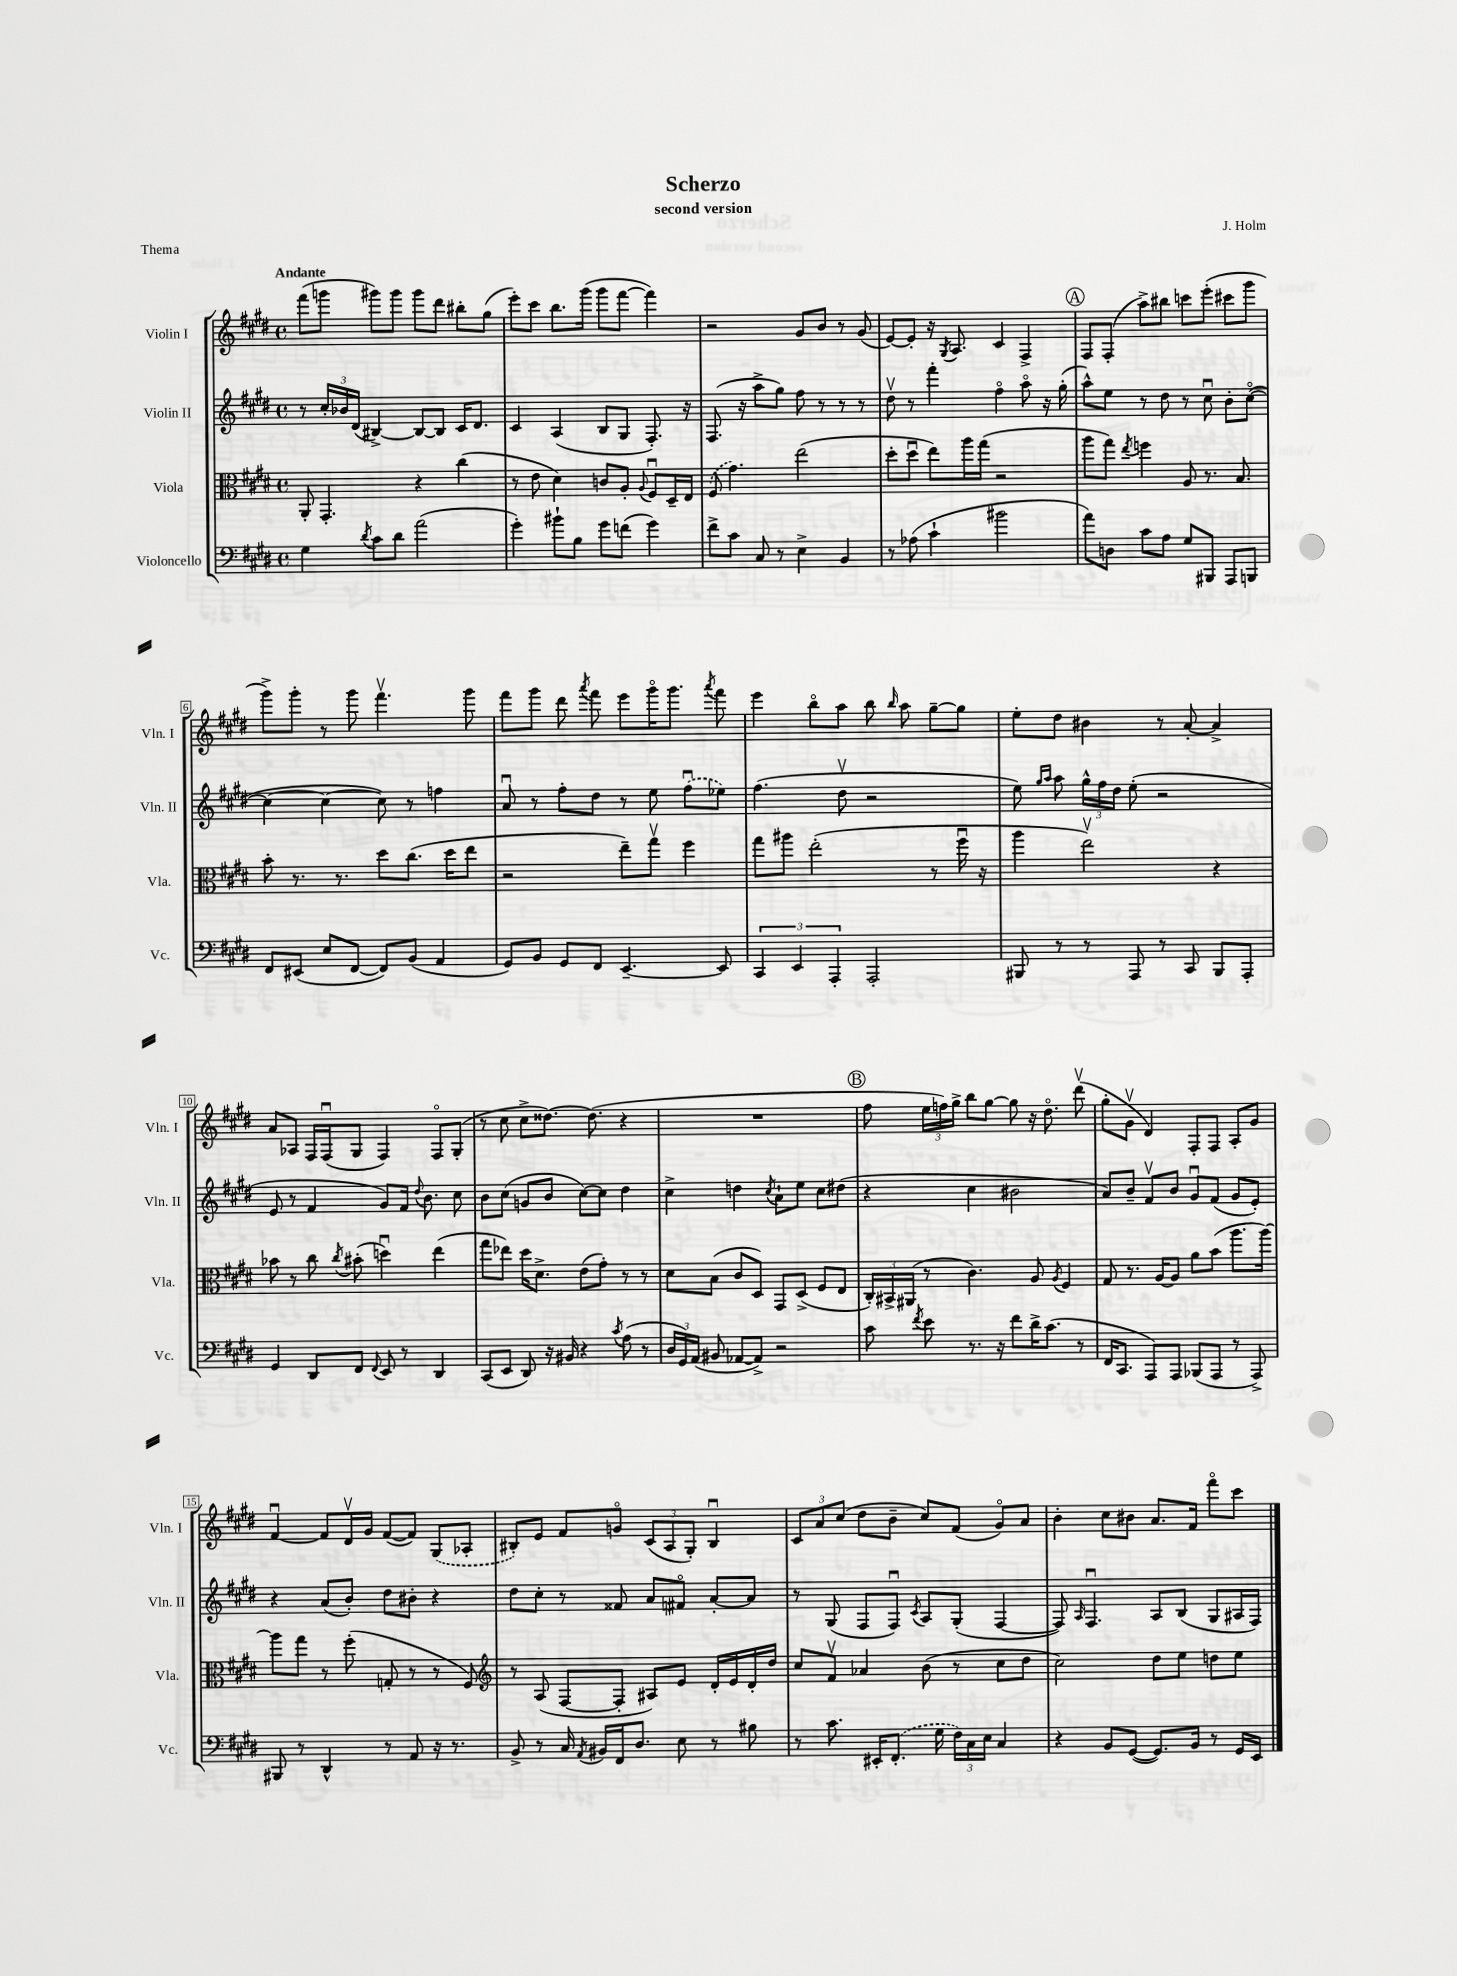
\header { title = "Scherzo" composer = "J. Holm" subtitle = "second version" piece = "Thema" }
<<
\new StaffGroup <<
\new Staff = "s0" \with { instrumentName = "Violin I" shortInstrumentName = "Vln. I" } {
    \clef treble \key e \major \defaultTimeSignature \time 4/4 \tempo "Andante"
    \autoBeamOff fis'''8[( g'''8] gis'''8[) gis'''8] gis'''8[ dis'''8] bis''8[-. gis''8]( |
    e'''8[-.) cis'''8] b''8.[ gis'''16]( gis'''8[ fis'''8]~ fis'''4) |
    r2 gis'8[ b'8] r8 gis'8( |
    e'8[~) e'8]-. r16 \acciaccatura { gis8 } a8. cis'4 fis4-> |
    \mark \markup { \circle "A" } fis8[ fis8]-.( a''8[->) bis''8] c'''8[ e'''8]-.( cis'''8[ gis'''8] |
    gis'''8[->) gis'''8]-. r8 gis'''8 fis'''4.\upbow gis'''8 |
    fis'''8[ gis'''8] dis'''8 \acciaccatura { a'''8 } fis'''8 e'''8[ gis'''16\flageolet gis'''8.] \acciaccatura { a'''8 } fis'''8 |
    e'''4 b''8[\flageolet a''8] b''8 \grace { b''16 } a''8 gis''8[~-- gis''8] |
    e''8[-. dis''8] bis'4 r8 a'8~-. a'4-> |
    a'8[ aes8] fis16[ fis16\downbow( gis8] fis4) fis8[\flageolet gis8]-.( |
    r8 cis''8 cis''8[-> disis''8.]~) disis''8.( r4 |
    R1 |
    \mark \markup { \circle "B" } fis''8 \tuplet 3/2 { e''16[ f''16) gis''16]-> } b''8[ gis''8]~ gis''8 r16 dis''8.\flageolet dis'''8\upbow( |
    gis''8[-. gis'8]\upbow dis'4) fis8[-. fis8] a8[-. gis'8] |
    fis'4~\downbow fis'8[ dis'16\upbow gis'16] fis'8[~( fis'8]) \once \slurDashed gis8[( aes8]-. |
    bis8[-.) e'8] fis'8[ g'8]\flageolet \tuplet 3/2 { cis'8[( a8 gis8]-.) } bis4\downbow |
    \tuplet 3/2 { cis'8[ a'8 cis''8]( } dis''8[ b'8]-- cis''8[) fis'8]( gis'8[\flageolet) a'8] |
    b'4-. cis''8[ bis'8] a'8.[ fis'16] fis'''8[\flageolet cis'''8] \bar "|." |
}
\new Staff = "s1" \with { instrumentName = "Violin II" shortInstrumentName = "Vln. II" } {
    \clef treble \key e \major \defaultTimeSignature \time 4/4
    \autoBeamOff r8 \tuplet 3/2 { cis''16[-. bes'16 dis'16]( } bis4~->) bis8[~ bis8] cis'16[ dis'8.] |
    cis'4 a4( b8[ gis8] fis8.-.) r16 |
    fis8.( r16 a''8[-> gis''8]) fis''8 r8 r8 r8 |
    dis''8\upbow r8 fis'''4-. fis''4\flageolet a''8\flageolet r16 gis''16-.( |
    \mark \markup { \circle "A" } a''8[-^) e''8] r8 dis''8 r8 cis''8\downbow b'8[-. cis''8]~\flageolet( |
    cis''4~ cis''4~ cis''8) r8 f''4 |
    a'8\downbow r8 fis''8[-. dis''8] r8 e''8 \once \slurDashed fis''8[\downbow( ees''8]) |
    fis''4.( dis''8\upbow r2 |
    e''8) \grace { gis''16[ a''16] } a''8 \tuplet 3/2 { gis''16[-^ fis''16 dis''16] } e''8-.( r2 |
    e'8 r8 fis'4 gis'8[) fis'16] \appoggiatura { dis''8 } b'8. cis''8 |
    b'8[ cis''8]( g'8[ b'8] cis''8[~) cis''8] dis''4 |
    cis''4-> d''4 \acciaccatura { cis''8 } a'8[-! e''8] cis''8[ dis''8]( |
    \mark \markup { \circle "B" } r4 cis''4 bis'2 |
    a'8[) b'8]-- fis'8[\upbow b'8] gis'8[\downbow fis'8]( gis'8[ e'8]-.) |
    r4 a'8[( b'8]-.) dis''8[ bis'8]-. r4 |
    dis''8[ cis''8]-. r8 fisis'8 a'8[ fis'8]\flageolet a'8[~-. a'8] |
    r8 gis8( fis8[ fis8]\downbow) \acciaccatura { cis'8 } a8[ gis8]-.( fis4~ |
    fis8) \grace { a16 } fis4.\downbow a8[ b8]( gis8[ ais16 fis16]) \bar "|." |
}
\new Staff = "s2" \with { instrumentName = "Viola" shortInstrumentName = "Vla." } {
    \clef alto \key e \major \defaultTimeSignature \time 4/4
    \autoBeamOff a,8-. gis,4.-. r4 cis''4( |
    r8 e'8 dis'4) c'8[ a8]-. \appoggiatura { a8 } fis8[\downbow dis16-- e16] |
    \once \slurDashed fis8( gis'4.) e''2( |
    dis''8[-. dis''8]\downbow e''8[) a''16 gis''16]( r2 |
    \mark \markup { \circle "A" } a''8[ gis''8]) \acciaccatura { e''8 } f''4 a8 r8. b8. |
    b'8-. r8. r8. dis''8[ cis''8.]( dis''16[ e''8] |
    r2 e''8[--) gis''8]\upbow fis''4 |
    gis''8[ ais''8] e''2-.( r8 fis''16\downbow r16 |
    a''4 e''2\upbow) r4 |
    bes'8 r8 cis''8 \acciaccatura { cis''8 } bis'8-.( d''4\downbow) e''4( |
    gis''8[ ees''8]) dis''16[ dis'8.]-> e'8[( gis'8]-.) r8 r8 |
    dis'8[ b8]( cis'8[ dis8]) gis,8[ dis8]->( fis8[ e8] |
    \mark \markup { \circle "B" } \tuplet 3/2 { cis16[-.) bis,16-> ais,16]( } r8 cis'4.) a8 \acciaccatura { a8 } fis4 |
    gis8 r8. a16[~ a8] a'8[ b'8]( a''8.[ a''16]~) |
    a''8[ gis''8] r8 fis''8-.( g8-. r8 r8 fis8) |
    \clef treble r8 a8( fis8[~ fis8]-. ais8[) e'8] dis'16[-. e'16 dis'16-. dis''16] |
    cis''8[ fis'8]\upbow aes'4 b'8( r8 cis''8[ dis''8] |
    cis''2) dis''8[ e''8] d''8[ e''8] \bar "|." |
}
\new Staff = "s3" \with { instrumentName = "Violoncello" shortInstrumentName = "Vc." } {
    \clef bass \key e \major \defaultTimeSignature \time 4/4
    \autoBeamOff gis4 \acciaccatura { dis'8 } cis'8[ dis'8] a'2( |
    gis'4-.) bis'8[-! b8] gis'8[ f'8]( gis'4) |
    fis'8[-> cis'8] cis8 r8 e4-> b,4 |
    r8 aes8( cis'4-! bis'2 |
    \mark \markup { \circle "A" } a'8[) d8] cis'8[ a8] gis8[ bis,,8] a,,8[ b,,8] |
    fis,8[ eis,8]( e8[ fis,8]~ fis,8[) b,8]( a,4 |
    gis,8[) b,8] gis,8[ fis,8] e,4.~-- e,8 |
    \tuplet 3/2 { cis,4 e,4 a,,4-. } a,,2-. |
    bis,,8 r8 r8 a,,8 r8 cis,8 bis,,8[ a,,8]-. |
    gis,4 dis,8[ fis,8] \appoggiatura { fis,8 } e,8 r8 dis,4 |
    cis,8[( e,8] dis,8) r16 bis,16 r4 \acciaccatura { cis'8 } a8( r8 |
    \tuplet 3/2 { dis16[ gis,16) a,16]( } bis,8 aes,8[~ aes,8]->) r2 |
    \mark \markup { \circle "B" } cis'8 \acciaccatura { fis'8 } e'8 r8. r16 fis'8[ dis'16-> cis'8.]( r8 |
    fis,16[ cis,8.] a,,8[) a,,8] bes,,8[( a,,8] r8 a,,8->) |
    bis,,8 r8 dis,4-^ r8 a,8 r16 r8. |
    b,8-> r8 cis16 \acciaccatura { a,8 } bis,16[ fis,16 dis8.] e8 r8 bis8 |
    r8 cis'8. eis,16[-. \once \slurDashed fis,8.]-.( gis16 \tuplet 3/2 { fis16[) cis16 e16] } cis4 |
    r4 b,8[ gis,8]~( gis,8.[) b,16] r8 gis,16[ e,16] \bar "|." |
}
>>
>>
\layout { \context { \Score \override BarNumber.stencil = #(make-stencil-boxer 0.1 0.3 ly:text-interface::print) } }
